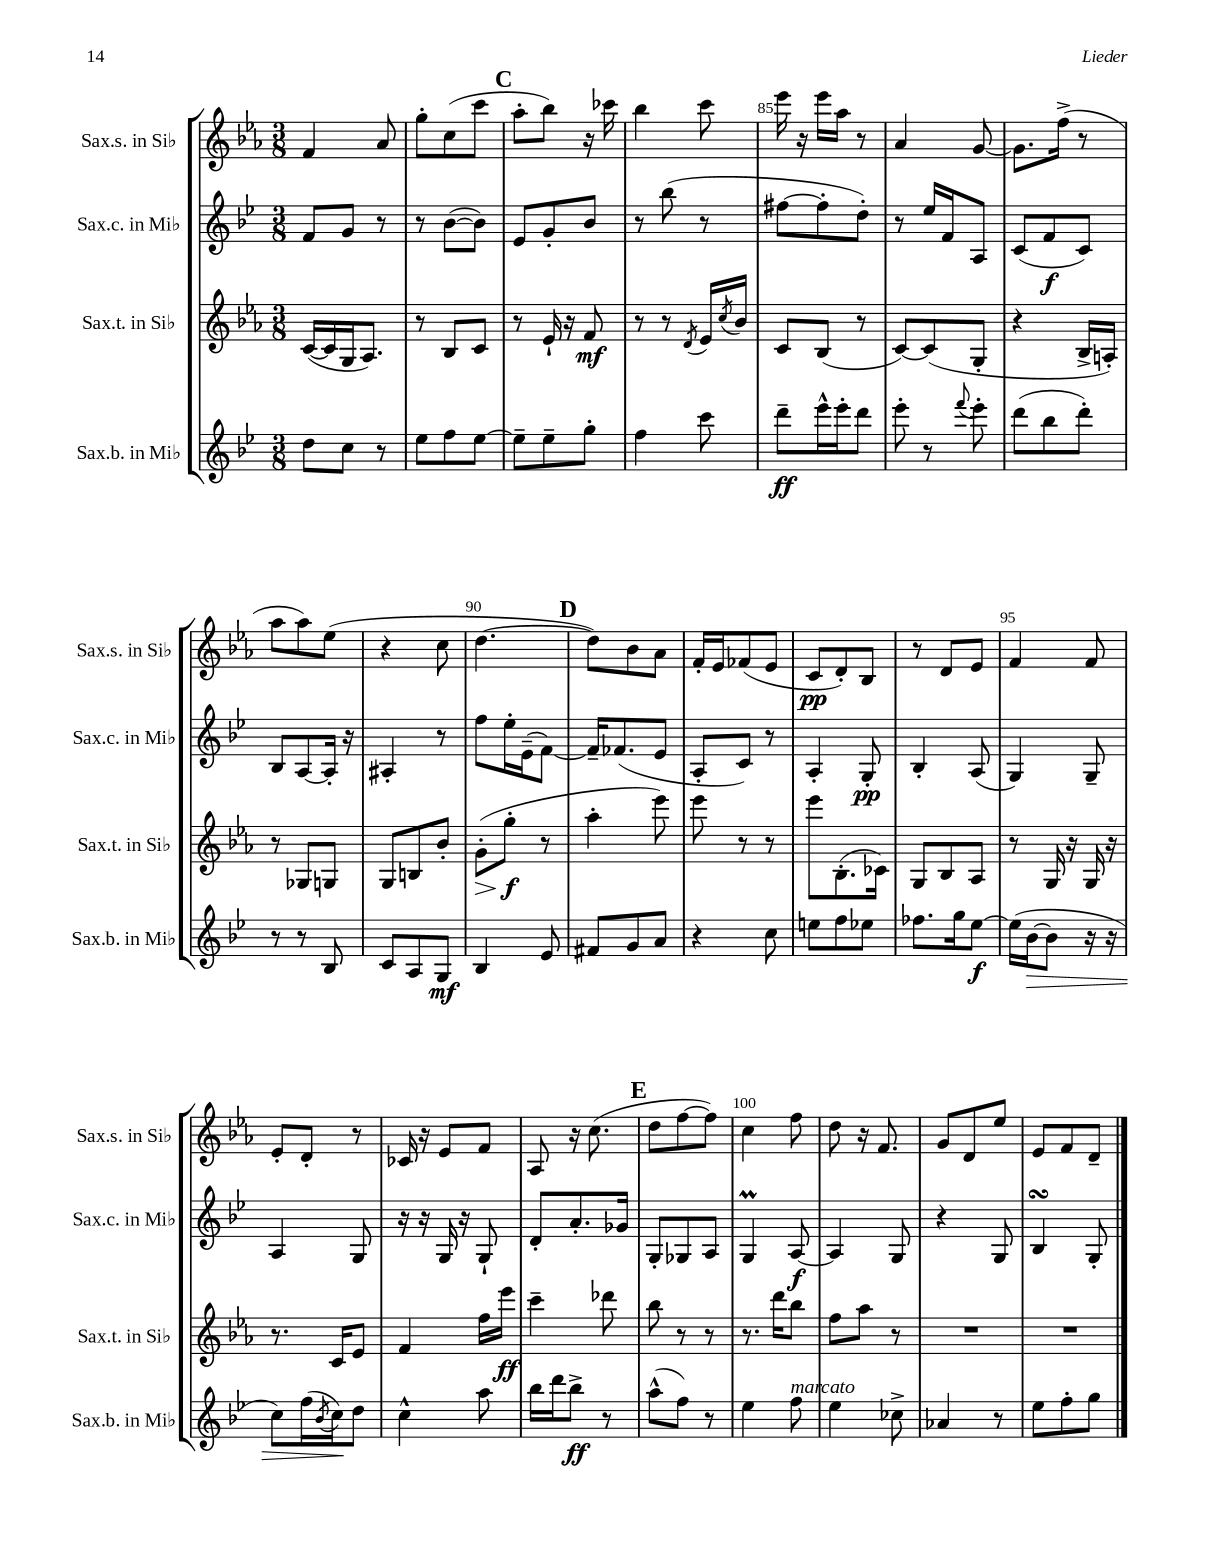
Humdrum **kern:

**kern	**kern	**kern	**kern
*staff4	*staff3	*staff2	*staff1
*clefG2	*clefG2	*clefG2	*clefG2
*k[b-e-]	*k[b-e-a-]	*k[b-e-]	*k[b-e-a-]
*M3/8	*M3/8	*M3/8	*M3/8
8dd	([16c	8f	4f
.	16c]	.	.
8cc	16G	8g	.
.	8.A-)	.	.
8r	.	8r	8a-
=	=	=	=
8ee-	8r	8r	8gg'
8ff	8B-	([8b-	(8cc
[8ee-	8c	8b-])	8ccc
=	=	=	=
8ee-~]	8r	8e-	8aa-'
8ee-~	16e-`	8g'	8bb-)
.	16r	.	.
8gg'	8f	8b-	16r
.	.	.	16ccc-
=	=	=	=
4ff	8r	8r	4bb-
.	8r	(8bb-	.
.	8qd	.	.
8ccc	16e-	8r	8ccc
.	8qcc	.	.
.	16b-	.	.
=	=	=	=
8ddd~	8c	[8ff#	16eee-
.	.	.	16r
16eee-^^	(8B-	8ff#']	16eee-
16eee-'	.	.	16aa-
8ddd	8r	8dd')	8r
=	=	=	=
8eee-'	[8c)	8r	4a-
8r	(8c]	16ee-	.
.	.	16f	.
8qqfff	.	.	.
8eee-'	8G'	8A	[8g
=	=	=	=
(8ddd	4r	(8c	8.g]
8bb-	.	8f	.
.	.	.	(16ff^
8ddd')	16B-^	8c)	8r
.	16A')	.	.
=	=	=	=
8r	8r	8B-	8aa-
8r	8G-	[8A	8aa-)
8B-	8G	16A']	(8ee-
.	.	16r	.
=	=	=	=
8c	8G	4A#'	4r
8A	8B	.	.
8G	8b-'	8r	8cc
=	=	=	=
4B-	(8g'	8ff	[4.dd
.	8gg'	16ee-'	.
.	.	(16e-~	.
8e-	8r	[8f)	.
=	=	=	=
8f#	4aa-'	16f~]	8dd])
.	.	(8.f-	.
8g	.	.	8b-
8a	8eee-)	8e-	8a-
=	=	=	=
4r	8eee-	8A'	16f'
.	.	.	16e-
.	8r	8c)	(8f-
8cc	8r	8r	8e-
=	=	=	=
8ee	8eee-	4A'	8c
8ff	(8.B-'	.	8d')
8ee-	.	8G'	8B-
.	16c-)	.	.
=	=	=	=
8.ff-	8G	4B-'	8r
.	8B-	.	8d
16gg	.	.	.
[8ee-	8A-	(8A	8e-
=	=	=	=
(16ee-]	8r	4G)	4f
[16b-	.	.	.
8b-]	16G	.	.
.	16r	.	.
16r	16G	8G~	8f
16r	16r	.	.
=	=	=	=
8cc)	8.r	4A	8e-'
(16ff	.	.	8d'
8qb-	.	.	.
16cc)	16c	.	.
8dd	8e-	8G	8r
=	=	=	=
4cc^^	4f	16r	16c-
.	.	16r	16r
.	.	16G	8e-
.	.	16r	.
8aa	16ff	8G`	8f
.	16eee-	.	.
=	=	=	=
16bb-	4ccc~	8d'	8A-
16ddd	.	.	.
8bb-^	.	8.a'	16r
.	.	.	(8.cc
8r	8ddd-	.	.
.	.	16g-	.
=	=	=	=
(8aa^^	8bb-	8G'	8dd
8ff)	8r	8G-	[8ff
8r	8r	8A	8ff])
=	=	=	=
4ee-	8.r	4G	4cc
.	16ddd	.	.
8ff	8bb-	[8A	8ff
=	=	=	=
4ee-	8ff	4A]	8dd
.	8aa-	.	16r
.	.	.	8.f
8cc-^	8r	8G	.
=	=	=	=
4a-	4.r	4r	8g
.	.	.	8d
8r	.	8G	8ee-
=	=	=	=
8ee-	4.r	4B-	8e-
8ff'	.	.	8f
8gg	.	8G'	8d~
==	==	==	==
*-	*-	*-	*-
